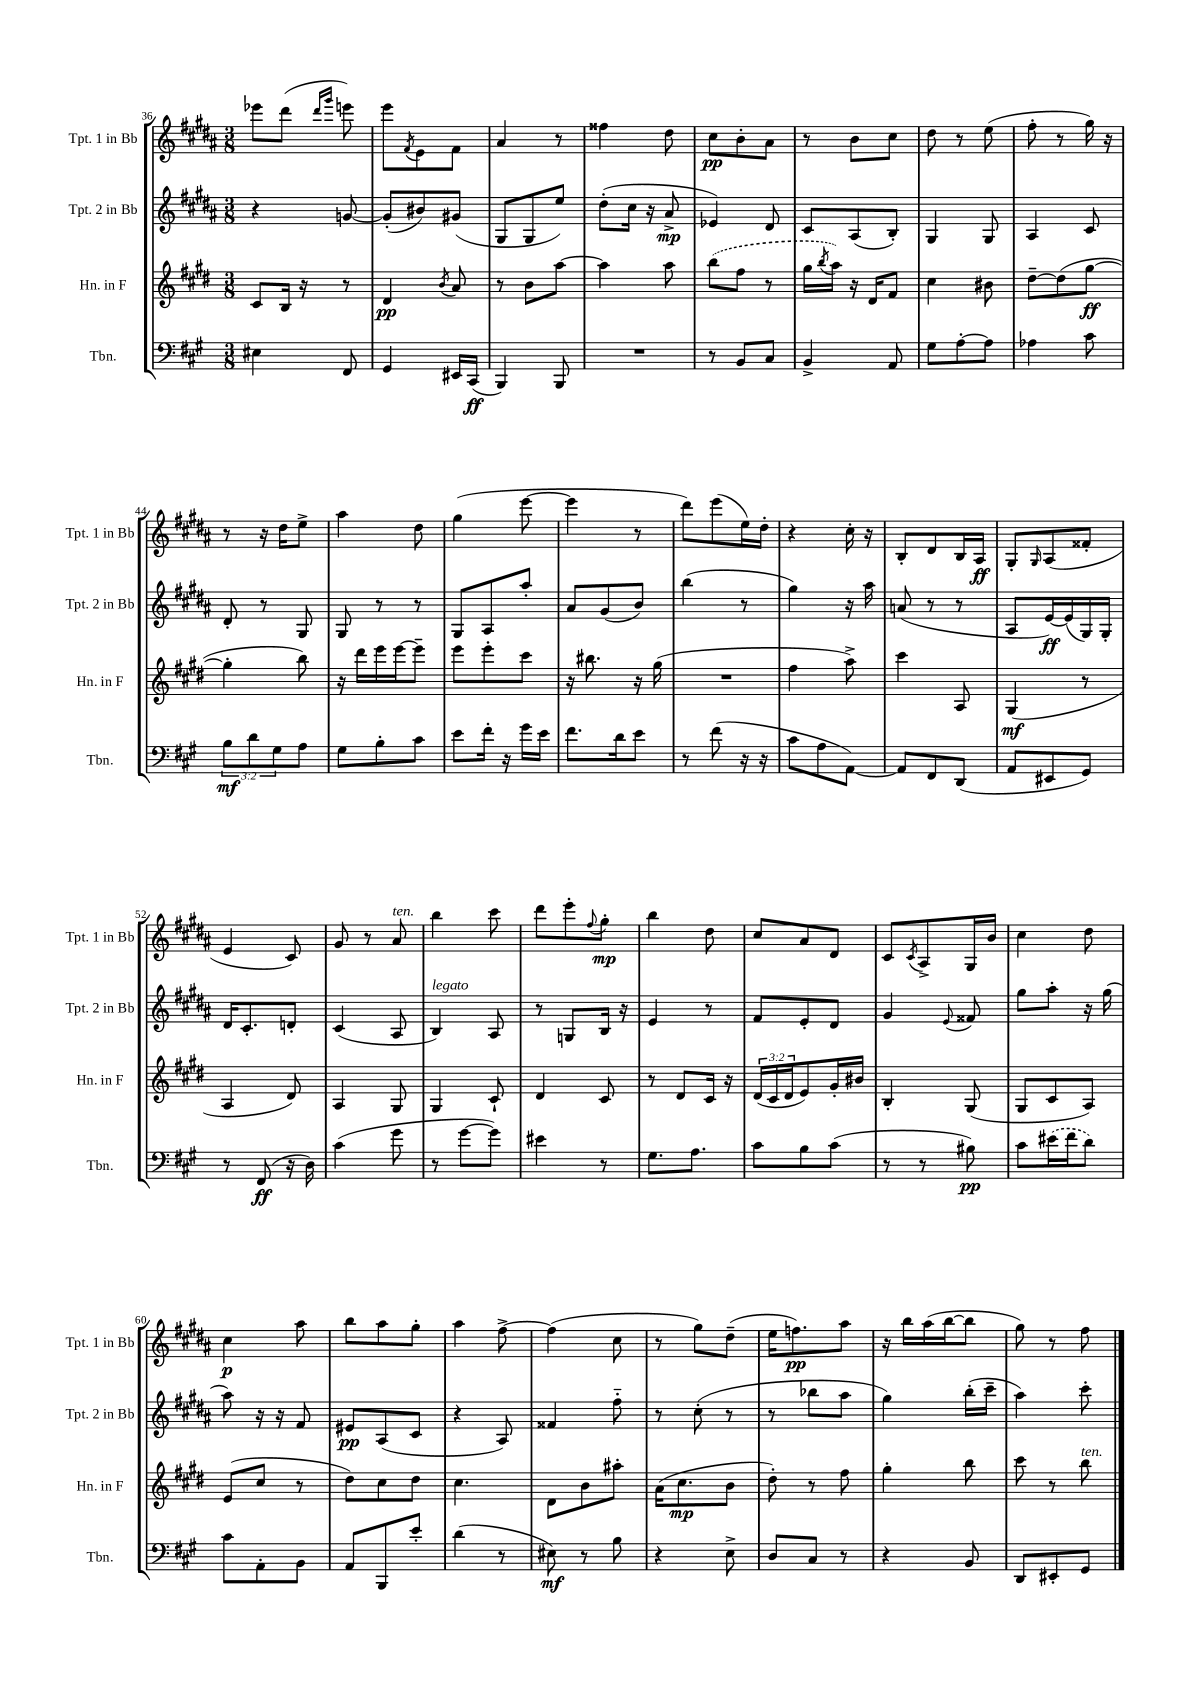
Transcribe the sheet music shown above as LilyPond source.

<<
\new StaffGroup <<
\new Staff = "s0" \with { instrumentName = "Tpt. 1 in Bb" shortInstrumentName = "Tpt. 1 in Bb" } {
    \clef treble \key b \major \numericTimeSignature \time 3/8
    ees'''8 dis'''8( \grace { dis'''16 gis'''16 } e'''8) |
    e'''8 \acciaccatura { fis'8 } e'8 fis'8 |
    ais'4 r8 |
    fisis''4 dis''8 |
    cis''8\pp b'8-. ais'8 |
    r8 b'8 cis''8 |
    dis''8 r8 e''8( |
    fis''8-. r8 gis''16) r16 |
    r8 r16 dis''16 e''8-> |
    ais''4 dis''8 |
    gis''4( e'''8~ |
    e'''4 r8 |
    dis'''8) e'''8( e''16) dis''16-. |
    r4 cis''16-. r16 |
    b8-. dis'8 b16 ais16\ff |
    gis8-. \grace { gis16 } ais8( fisis'8-. |
    e'4 cis'8) |
    gis'8 r8 ais'8^\markup { \italic "ten." } |
    b''4 cis'''8 |
    dis'''8 e'''8-. \appoggiatura { fis''8 } gis''8-.\mp |
    b''4 dis''8 |
    cis''8 ais'8 dis'8 |
    cis'8 \acciaccatura { cis'8 } ais8-> gis16 b'16 |
    cis''4 dis''8 |
    cis''4\p ais''8 |
    b''8 ais''8 gis''8-. |
    ais''4 fis''8~-> |
    fis''4( cis''8 |
    r8 gis''8) dis''8--( |
    e''16 f''8.\pp) ais''8 |
    r16 b''16 ais''16( b''16~ b''8 |
    gis''8) r8 fis''8 \bar "|." |
}
\new Staff = "s1" \with { instrumentName = "Tpt. 2 in Bb" shortInstrumentName = "Tpt. 2 in Bb" } {
    \clef treble \key b \major \numericTimeSignature \time 3/8
    r4 g'8~ |
    g'8-.( bis'8) gis'8( |
    gis8 gis8 e''8) |
    dis''8-.( cis''16 r16 ais'8->\mp |
    ees'4) dis'8 |
    cis'8 ais8( b8-.) |
    gis4 gis8 |
    ais4 cis'8 |
    dis'8-. r8 gis8 |
    gis8 r8 r8 |
    gis8 ais8 ais''8-. |
    ais'8 gis'8( b'8) |
    b''4( r8 |
    gis''4) r16 ais''16 |
    a'8( r8 r8 |
    ais8 e'16~\ff) e'16( gis16) gis16-. |
    dis'16 cis'8.-. d'8-. |
    cis'4( ais8 |
    b4^\markup { \italic "legato" }) ais8 |
    r8 g8 b16 r16 |
    e'4 r8 |
    fis'8 e'8-. dis'8 |
    gis'4 \appoggiatura { e'8 } fisis'8 |
    gis''8 ais''8-. r16 gis''16( |
    ais''8) r16 r16 fis'8 |
    eis'8\pp ais8( cis'8 |
    r4 ais8) |
    fisis'4 fis''8-_ |
    r8 cis''8-.( r8 |
    r8 bes''8 ais''8 |
    gis''4) b''16-.( cis'''16-- |
    ais''4) cis'''8-. \bar "|." |
}
\new Staff = "s2" \with { instrumentName = "Hn. in F" shortInstrumentName = "Hn. in F" } {
    \clef treble \key e \major \numericTimeSignature \time 3/8 \override Staff.TupletNumber.text = #tuplet-number::calc-fraction-text
    cis'8 b16 r16 r8 |
    dis'4\pp \acciaccatura { b'8 } a'8 |
    r8 b'8 a''8~ |
    a''4 a''8 |
    \once \slurDashed b''8( fis''8 r8 |
    gis''16 \acciaccatura { b''8 } a''16) r16 dis'16 fis'8 |
    cis''4 bis'8 |
    dis''8~-- dis''8( gis''8~\ff |
    gis''4-. b''8) |
    r16 dis'''16 e'''16 e'''16~ e'''8-- |
    e'''8 e'''8-. cis'''8 |
    r16 bis''8. r16 gis''16( |
    R4. |
    fis''4 a''8->) |
    cis'''4 a8 |
    gis4\mf( r8 |
    a4 dis'8) |
    a4 gis8 |
    gis4 cis'8-! |
    dis'4 cis'8 |
    r8 dis'8 cis'16 r16 |
    \tuplet 3/2 { dis'16( cis'16 dis'16 } e'8) gis'16-. bis'16 |
    b4-. gis8( |
    gis8 cis'8 a8) |
    e'8( cis''8 r8 |
    dis''8) cis''8 dis''8 |
    cis''4. |
    dis'8 b'8 ais''8-. |
    a'16( cis''8.\mp b'8 |
    dis''8-.) r8 fis''8 |
    gis''4-. b''8 |
    cis'''8 r8 b''8^\markup { \italic "ten." } \bar "|." |
}
\new Staff = "s3" \with { instrumentName = "Tbn." shortInstrumentName = "Tbn." } {
    \clef bass \key a \major \numericTimeSignature \time 3/8 \override Staff.TupletNumber.text = #tuplet-number::calc-fraction-text
    eis4 fis,8 |
    gis,4 eis,16 cis,16\ff( |
    b,,4) b,,8 |
    R4. |
    r8 b,8 cis8 |
    b,4-> a,8 |
    gis8 a8~-. a8 |
    aes4 cis'8 |
    \tuplet 3/2 { b8\mf d'8 gis8 } a8 |
    gis8 b8-. cis'8 |
    e'8 fis'16-. r16 gis'16 e'16 |
    fis'8. d'16 e'8 |
    r8 fis'8( r16 r16 |
    cis'8 a8 a,8~) |
    a,8 fis,8 d,8( |
    a,8 eis,8 gis,8) |
    r8 fis,8\ff( r16 d16) |
    cis'4( gis'8 |
    r8 gis'8~ gis'8) |
    eis'4 r8 |
    gis8. a8. |
    cis'8 b8 cis'8( |
    r8 r8 bis8\pp) |
    cis'8 \once \slurDashed eis'16( fis'16 d'8) |
    cis'8 a,8-. b,8 |
    a,8 b,,8 e'8-. |
    d'4( r8 |
    eis8\mf) r8 b8 |
    r4 e8-> |
    d8 cis8 r8 |
    r4 b,8 |
    d,8 eis,8-. gis,8 \bar "|." |
}
>>
>>
\layout { \context { \Score currentBarNumber = #36 } }
